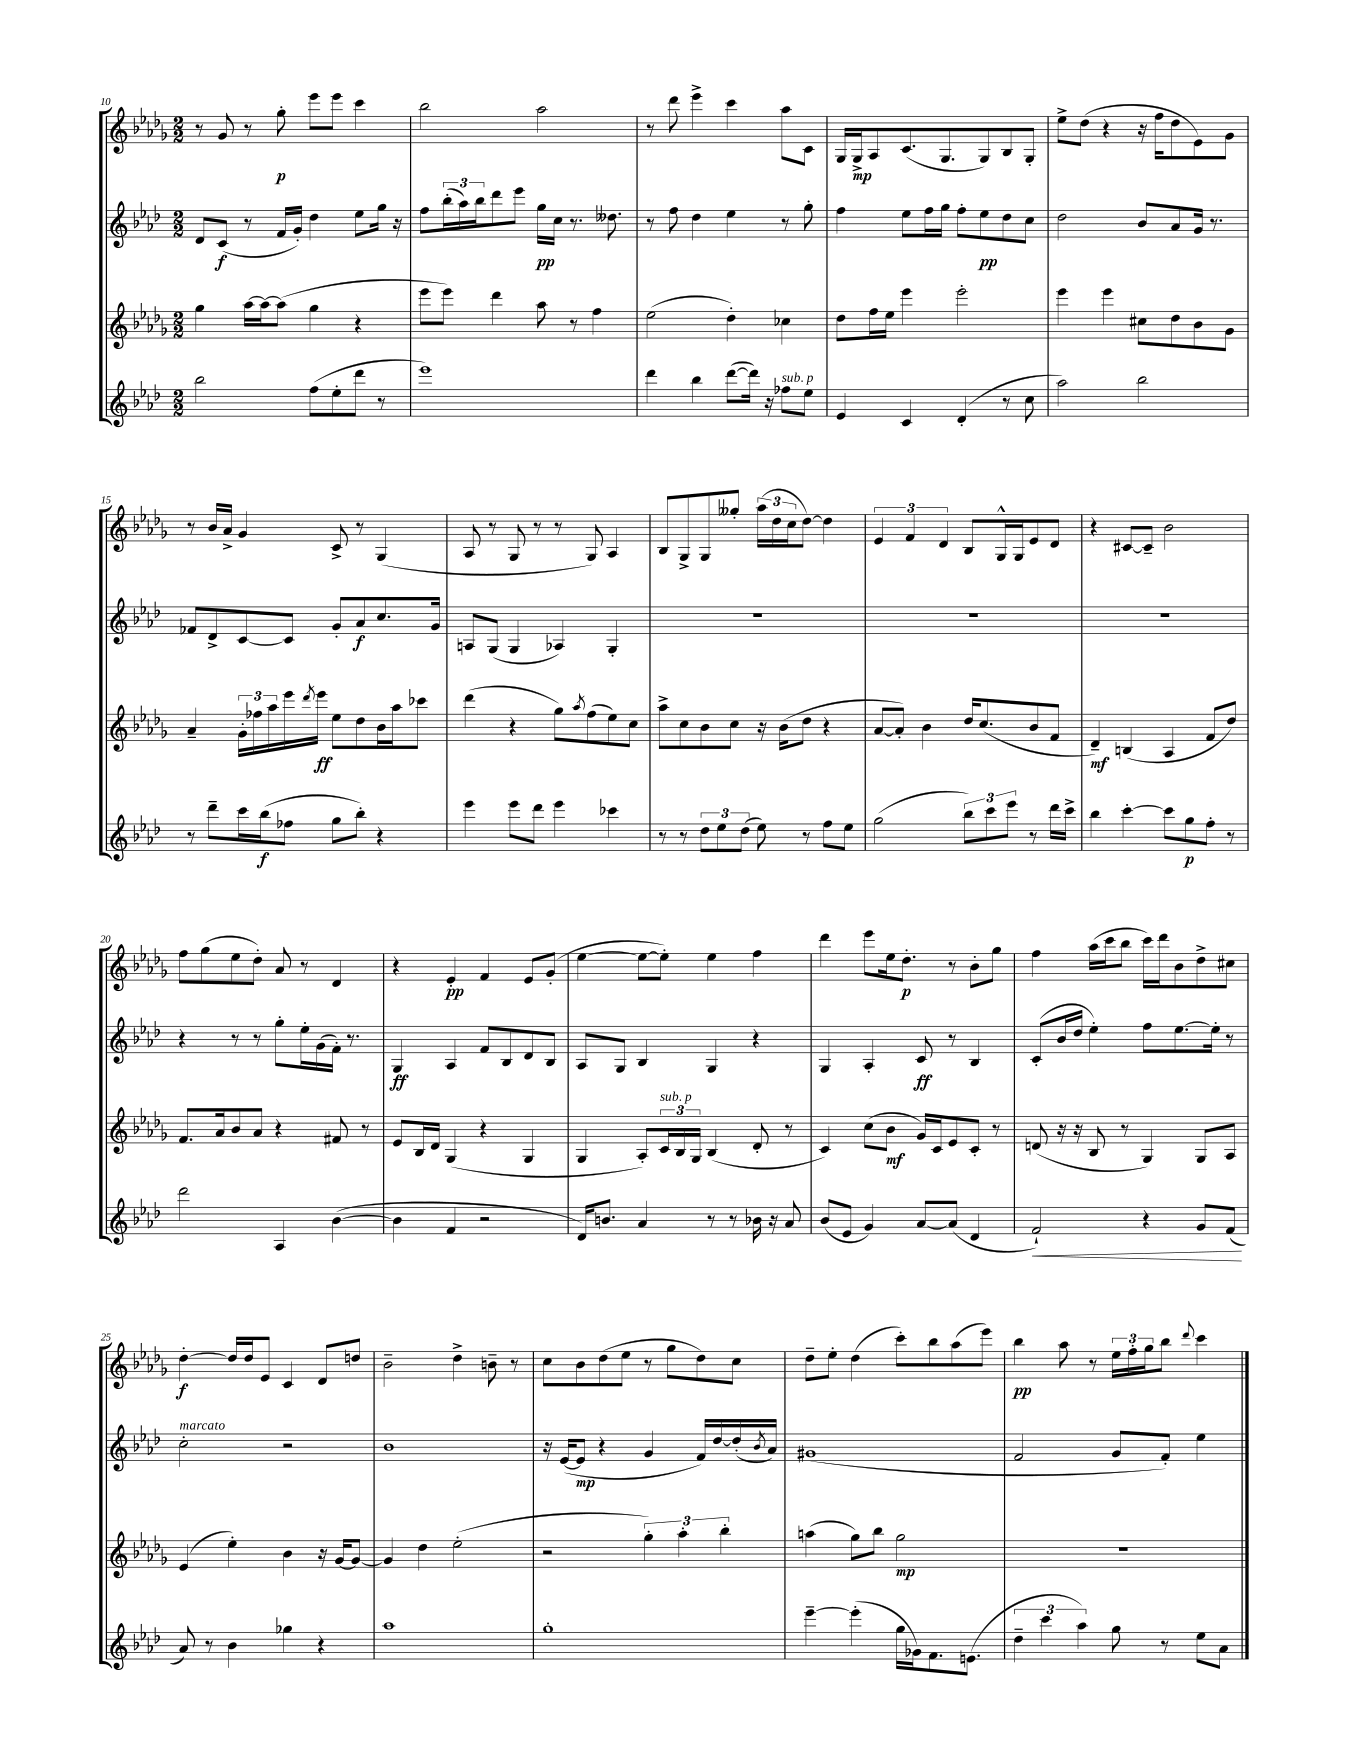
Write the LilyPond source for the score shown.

<<
\new StaffGroup <<
\new Staff = "s0" {
    \clef treble \key des \major \numericTimeSignature \time 2/2
    r8 ges'8 r8 ges''8-.\p ees'''8 ees'''8 c'''4 |
    bes''2 aes''2 |
    r8 des'''8 ees'''4-> c'''4 aes''8 c'8 |
    ges16 ges16->\mp aes8 c'8.( ges8. ges8) bes8 ges8-. |
    ees''8-> des''8( r4 r16 f''16 des''8 ees'8) ges'8 |
    r8 bes'16 aes'16-> ges'4 c'8-> r8 ges4( |
    aes8 r8 ges8 r8 r8 ges8) aes4 |
    bes8 ges8-> ges8 geses''8-. \tuplet 3/2 { aes''16( des''16 c''16 } des''8~) des''4 |
    \tuplet 3/2 { ees'4 f'4 des'4 } bes8 ges16-^ ges16 ees'8 des'8 |
    r4 cis'8~ cis'8-- bes'2 |
    f''8 ges''8( ees''8 des''8-.) aes'8 r8 des'4 |
    r4 ees'4-.\pp f'4 ees'8 ges'8-.( |
    ees''4~ ees''8~ ees''8-.) ees''4 f''4 |
    des'''4 ees'''8 ees''16 des''8.-.\p r8 bes'8-. ges''8 |
    f''4 aes''16( c'''16 bes''8 c'''16) des'''16 bes'8 des''8-> cis''8 |
    des''4~-.\f des''16 des''16 ees'8 c'4 des'8 d''8 |
    bes'2-- des''4-> b'8-- r8 |
    c''8 bes'8 des''8( ees''8 r8 ges''8 des''8) c''8 |
    des''8-- ees''8-. des''4( c'''8-.) bes''8 aes''8( ees'''8) |
    bes''4\pp aes''8 r8 \tuplet 3/2 { ees''16 f''16-. ges''16 } bes''8 \appoggiatura { des'''8 } c'''4 \bar "|." |
}
\new Staff = "s1" {
    \clef treble \key aes \major \numericTimeSignature \time 2/2
    des'8 c'8\f( r8 f'16 g'16-.) des''4 ees''8 g''16 r16 |
    f''8 \tuplet 3/2 { bes''16-.( aes''16) bes''16 } des'''8 ees'''8 g''16\pp c''16 r8. deses''8. |
    r8 f''8 des''4 ees''4 r8 g''8-. |
    f''4 ees''8 f''16 g''16 f''8-. ees''8\pp des''8 c''8 |
    des''2 bes'8 aes'8 g'16 r8. |
    fes'8 des'8-> c'8~ c'8 g'8-. aes'8\f c''8. g'16 |
    a8 g8( g4 aes4) g4-. |
    R1 |
    R1 |
    R1 |
    r4 r8 r8 g''8-. ees''16-. g'16( f'16-.) r8. |
    g4\ff aes4 f'8 bes8 des'8 bes8 |
    aes8 g8 bes4 g4 r4 |
    g4 aes4-. c'8\ff r8 bes4 |
    c'8-.( bes'16 des''16 ees''4-.) f''8 ees''8.~ ees''16-. r8 |
    c''2-.^\markup { \italic "marcato" } r2 |
    bes'1 |
    r16 ees'16~( ees'8\mp r4 g'4 f'16) des''16~ des''16-.( \acciaccatura { bes'8 } aes'16) |
    gis'1( |
    f'2 g'8 f'8-.) ees''4 \bar "|." |
}
\new Staff = "s2" {
    \clef treble \key des \major \numericTimeSignature \time 2/2
    ges''4 aes''16~ aes''16~ aes''8( ges''4 r4 |
    ees'''8 ees'''8) des'''4 aes''8 r8 f''4 |
    ees''2( des''4-.) ces''4 |
    des''8 f''16 ees''16 ees'''4 ees'''2-. |
    ees'''4 ees'''4 cis''8 des''8 bes'8 ges'8 |
    aes'4-- \tuplet 3/2 { ges'16-. fes''16 aes''16 } ees'''16 \acciaccatura { des'''8 } ees'''16\ff ees''8 des''8 bes'16 aes''16 ces'''8 |
    des'''4( r4 ges''8) \acciaccatura { aes''8 } f''8( ees''8) c''8 |
    aes''8-> c''8 bes'8 c''8 r16 bes'16( des''8 r4 |
    aes'8~ aes'8-.) bes'4 des''16 c''8.( bes'8 f'8 |
    des'4--\mf) b4( aes4 f'8 des''8) |
    f'8. aes'16 bes'8 aes'8 r4 fis'8 r8 |
    ees'8 bes16 des'16 ges4( r4 ges4 |
    ges4 aes8-.) \tuplet 3/2 { c'16^\markup { \italic "sub. p" } bes16 ges16 } bes4( des'8-. r8 |
    c'4) c''8( bes'8\mf ges'16) c'16 ees'8 c'8-. r8 |
    d'8( r16 r16 bes8 r8 ges4) ges8 aes8 |
    ees'4( ees''4-.) bes'4 r16 ges'16~ ges'8~ |
    ges'4 des''4 ees''2-.( |
    r2 \tuplet 3/2 { ges''4-.) aes''4-. bes''4-. } |
    a''4( ges''8) bes''8 ges''2\mp |
    r1 \bar "|." |
}
\new Staff = "s3" {
    \clef treble \key aes \major \numericTimeSignature \time 2/2
    bes''2 f''8( ees''8-. des'''8 r8 |
    ees'''1) |
    des'''4 bes''4 des'''8~( des'''16) r16 fes''8^\markup { \italic "sub. p" } ees''8 |
    ees'4 c'4 des'4-.( r8 c''8 |
    aes''2) bes''2 |
    r8 des'''8-- c'''16 bes''16\f( fes''8 g''8 bes''8-.) r4 |
    ees'''4 ees'''8 des'''8 ees'''4 ces'''4 |
    r8 r8 \tuplet 3/2 { des''8 ees''8 des''8( } ees''8) r8 f''8 ees''8 |
    g''2( \tuplet 3/2 { bes''8) c'''8 ees'''8 } r8 des'''16 c'''16-> |
    bes''4 c'''4~-. c'''8 g''8\p f''8-. r8 |
    des'''2 aes4 bes'4~( |
    bes'4 f'4 r2 |
    des'16) b'8. aes'4 r8 r8 bes'16 r16 aes'8 |
    bes'8( ees'8 g'4) aes'8~ aes'8( des'4 |
    f'2-!\<) r4 g'8 f'8\!( |
    aes'8) r8 bes'4 ges''4 r4 |
    aes''1 |
    g''1-. |
    ees'''4~-- ees'''4-.( g''16 ges'16) f'8. e'8.( |
    \tuplet 3/2 { des''4-- c'''4 aes''4) } g''8 r8 ees''8 aes'8 \bar "|." |
}
>>
>>
\layout { \context { \Score currentBarNumber = #10 } }
